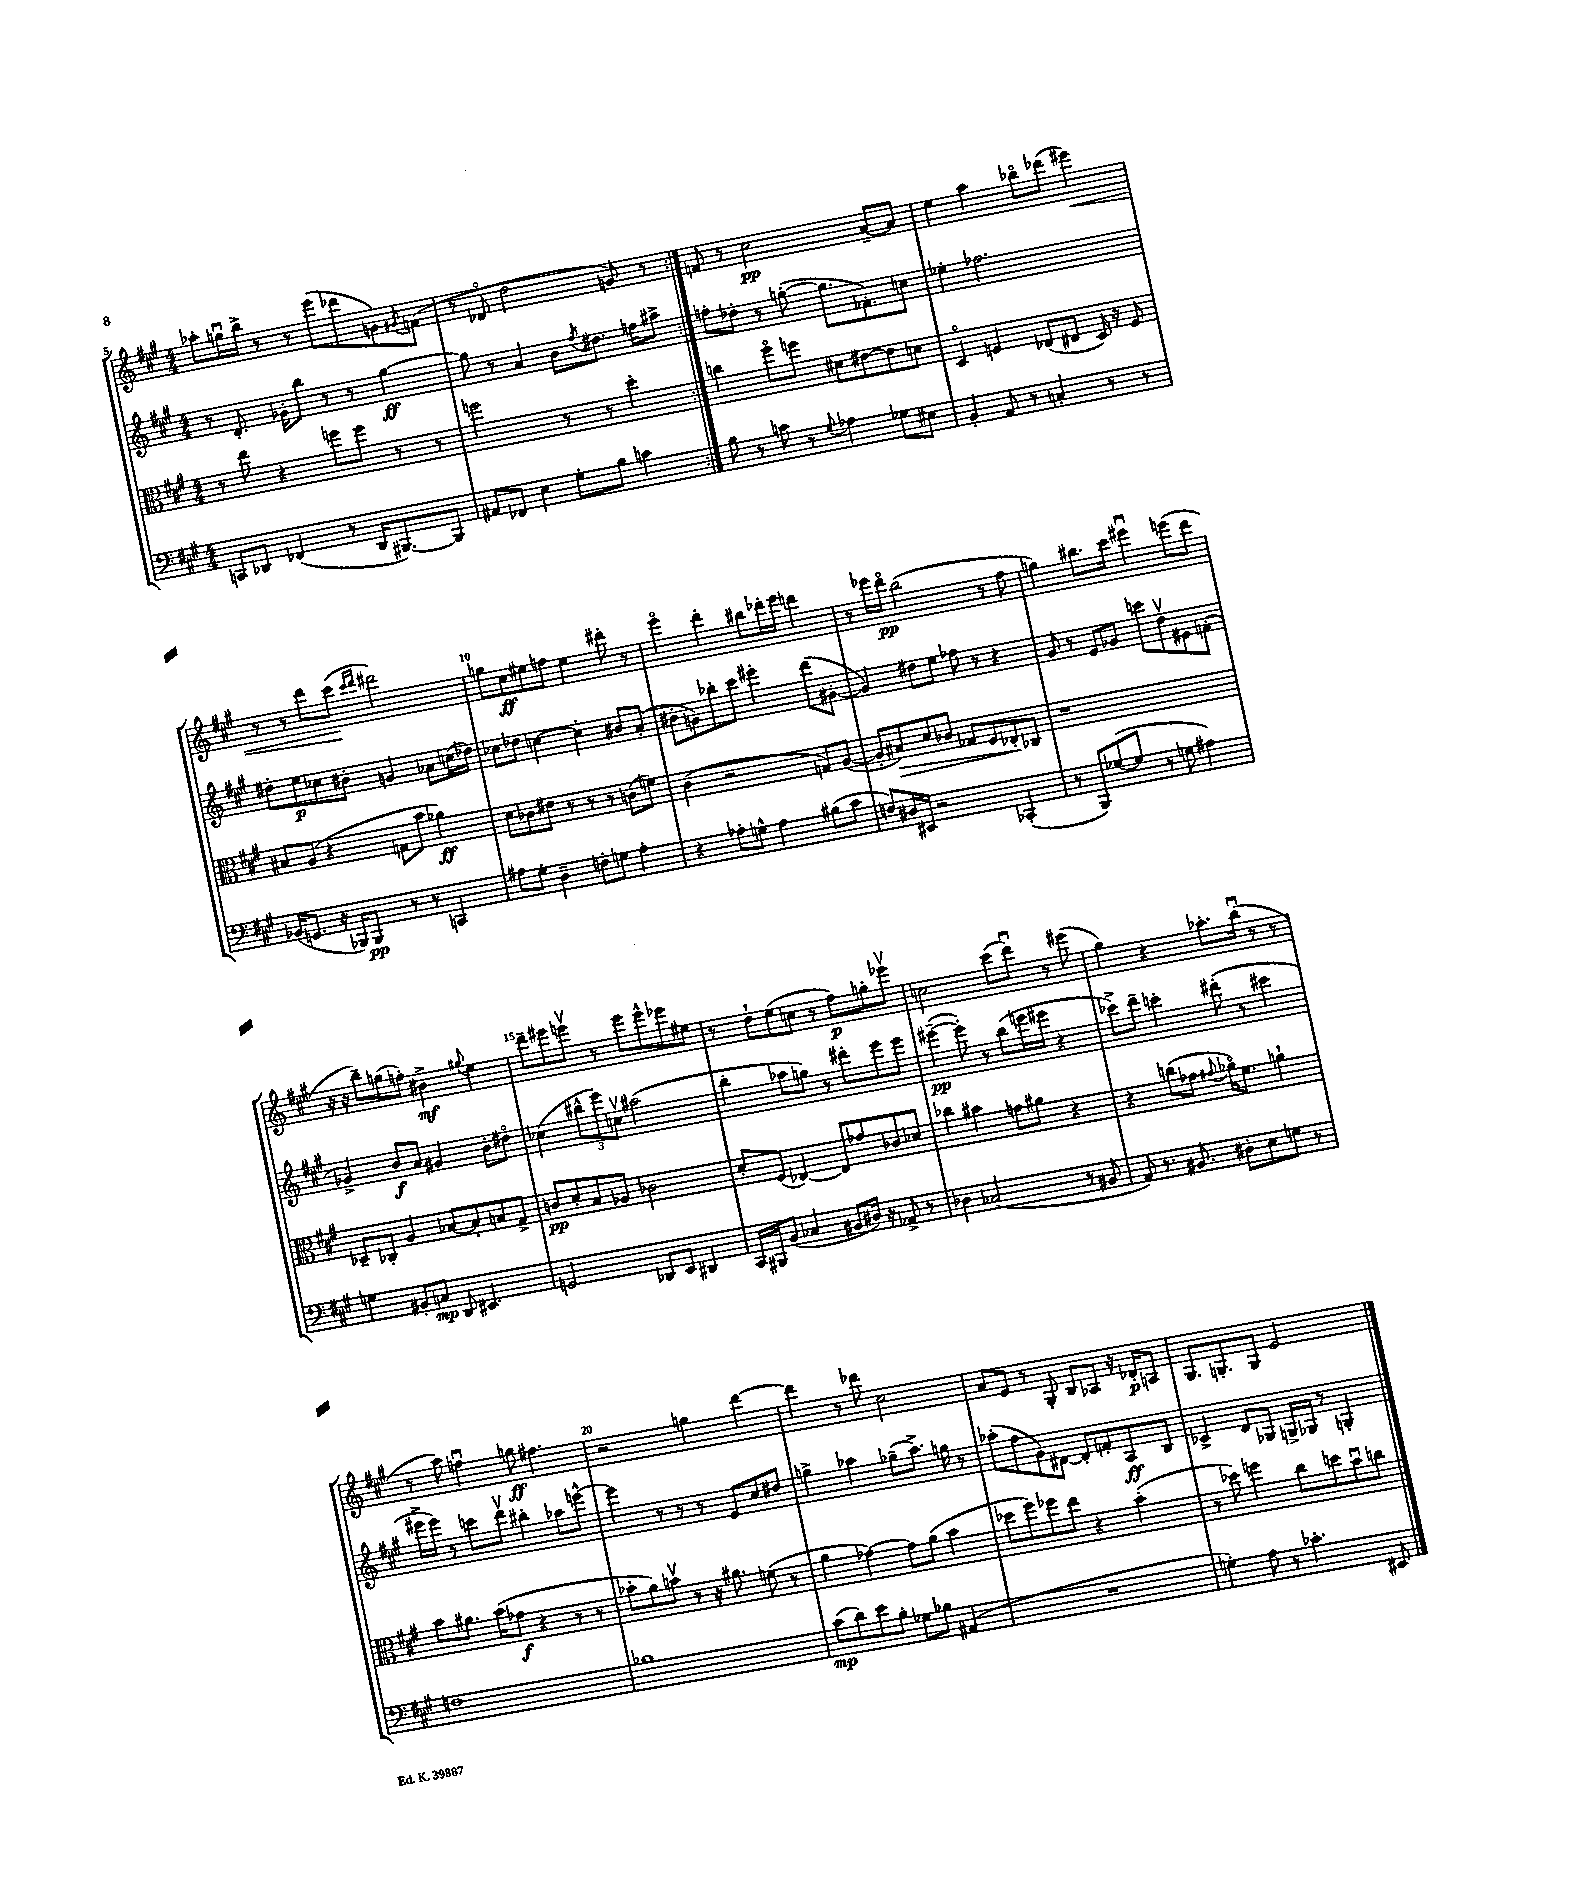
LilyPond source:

<<
\new StaffGroup <<
\new Staff = "s0" {
    \clef treble \key a \major \numericTimeSignature \time 4/4
    \repeat volta 2 { aes''8-. g''16\downbow b''16-> r8 r8 e'''8( des'''8 g'8) \acciaccatura { gis'8 } f'8( |
    r8 des'8\flageolet d''2 g'8) r8 | }
    f'8 r8 cis''2\pp a'8~-- a'8 |
    e''4 a''4 bes''8\flageolet des'''8( eis'''4\<) |
    r8 r8 d'''8 cis'''8\!( \grace { cis'''16 d'''16 } dis'''2) |
    g''8 cis''8\ff eis''8 f''8 eis''4 dis'''8-. r8 |
    e'''4\flageolet d'''4-. bis''8 des'''16-. e'''16 d'''4 |
    r8 ees'''16 d'''16\flageolet\pp b''2( r8 fis''8 |
    g''4) bis''8. cis'''16 eis'''4\downbow e'''8( d'''8 |
    r16 r16 b''8--) g''8( f''8-.) bis'4->\mf \appoggiatura { gis''8 } e''4 |
    d'''8-- eis'''8 e'''8\upbow r8 e'''8 e'''8-^ ees'''8 eis''8 |
    r8 d''8-! e''8( c''8 r8 fis''8\p) g''8-. ees'''8\upbow |
    c''2 cis'''8( d'''8\downbow) r8 eis'''8( |
    gis''4) r4 aes''8.-. b''16\downbow( r8 r8 |
    r8 a''8) f''4\downbow g''8\ff fis''4. |
    r2 g''4 d'''4~ |
    d'''4 r8 des'''8 cis''2 |
    a'8 e'8 r8 gis8-. b8 aes8 r16 des'16-.\p a8 |
    gis8. g8.-. g8 e'2 \bar "|." |
}
\new Staff = "s1" {
    \clef treble \key a \major \numericTimeSignature \time 4/4
    \repeat volta 2 { r8 d'8.-. ges'16-. b''8 r8 r8 gis''4~\ff |
    gis''8 r8 a'4 b'8 \acciaccatura { fis''8 } dis''8. f''16 ais''8-> | }
    f''8-. des''8-. r8 g''8~-.( g''8. fes'8.-.) c''8 |
    ees''4-. fes''2. |
    dis''8-. e''8\p ces''8 bis'8-. g'4 aes'8 c''16( des''16) |
    ces''8 des''8 c''4~ c''4-. bis'8 a'8-.( |
    bis'8-. g'8) bes''8-. cis'''8 eis'''4-. d'''8( gis'8~-. |
    gis'4) dis''8 e''8 fes''8 r8 r4 |
    gis'8 r8 e'8 ges'8 c'''8 d''8\upbow eis'8 f'8-.( |
    ges'4->) b'8\f a'8 gis'4 b'8-. dis''8\flageolet |
    ces''4( \tuplet 3/2 { bis''8-^ e'''8) c''8\upbow } ais''2( |
    b''4-. aes''8 g''8) r8 dis'''8-. e'''8 e'''8 |
    eis'''4~--\pp( eis'''8-.) r8 b''8( e'''16 eis'''16 r4 |
    ces'''8->) d'''8-- c'''4-. dis'''8-.( r8 cis'''4 |
    eis'''16-> eis'''16) r8 c'''8 d'''8\upbow bis''4-. aes''8 e'''8~-^ |
    e'''4 r8 r8 r8 e'8 cis''8 dis''8 |
    g''4-> aes''4 ges''8--( aes''8.->) g''16 r8 |
    aes''8-.( fis''8 gis'8) dis'8~ dis'8-. f'8-. a8\ff b8 |
    ces'4-> d'8 ges8 g16-> ges16 r8 g4-. \bar "|." |
}
\new Staff = "s2" {
    \clef alto \key a \major \numericTimeSignature \time 4/4
    \repeat volta 2 { r8 e''8 r4 f''8 f''8 r8 r8 |
    f''2 r8 r8 d''4-. | }
    c''4 fis''8\flageolet f''8 dis'8 eis'8~ eis'8 d'8 |
    d4\flageolet f4 ees8( eis8 d16) r16 f8 |
    bis8 a8( r4 g8 b'8 aes'4\ff) |
    d'8 ces'8 eis'8 r8 r8 r8 c'8( f'8) |
    cis'4( r2 g8) a8~( |
    a8-. bis8\>) d'8 ces'8 ges8 fis8 ees8-.\! ces8 |
    r1 |
    des8-- ces8-. a4 bes8~ bes8-. b8 gis8-> |
    c'8\pp d'8-. b8 aes8 ces'2 |
    d'8-. fis8( ees4~) ees8 ges'8 ces'8 des'8 |
    ces''4 bis'4 g'8 ais'8 r4 |
    r4 c''8( ges'8 \appoggiatura { gis'8 } aes'16\flageolet) fis'8. a'4-! |
    b'8 ais'8. b'16( ges'8\f r4 r8 r8 |
    bes'8-. a'8) b'8\upbow r8 r16 ais'8. f'8( r8 |
    a'4 ges'4~) ges'8 a'8( b'4 |
    des''8 fis''8) fes''8 e''8 r4 b'4-.( |
    r8 des''8) f''4 cis''8 d''8 b'8\downbow c''8 \bar "|." |
}
\new Staff = "s3" {
    \clef bass \key a \major \numericTimeSignature \time 4/4
    \repeat volta 2 { c,8 des,8 fes,4( r8 des,16 bis,,8.~) bis,,8 |
    ais,8 fes,8 e4 gis8-. b8 c'4 | }
    b8 r8 c'8 r8 \appoggiatura { gis8 } aes4 ges8 eis8 |
    b,4-. a,8 r8 c4-. r8 r8 |
    bes,16( g,8. r16 bes,,16) bes,,8\pp r8 r8 c,4 |
    ais8 gis8-. d4-- f8-. g8 ais4-. |
    r4 aes8-. g8-^ aes4 bis8( cis'8 |
    f8) dis16 eis,16 r2 ces,4-.( |
    r8 b,,8) ges8~( ges8 r8 g8 ais4) |
    g4 bis,8-. c8\mp d,8 eis,4. |
    g,2 des,8 e,8 dis,4 |
    cis,16 bis,,16 b,8( ces4 bis,8 dis16) r16 aes,8-> r8 |
    des4 ces2( r8 bis,8 |
    a,8) r8. bis,8. dis8-. e8 g8 r8 |
    f1 |
    bes1 |
    cis'8\mp( d'8) e'8 b8-. ges8 bes8 ais,4( |
    R1 |
    g4-.) a8 r8 ces'4.-. eis,8 \bar "|." |
}
>>
>>
\layout { \context { \Score currentBarNumber = #5 \override BarNumber.break-visibility = ##(#f #t #t) barNumberVisibility = #(every-nth-bar-number-visible 5) } }
